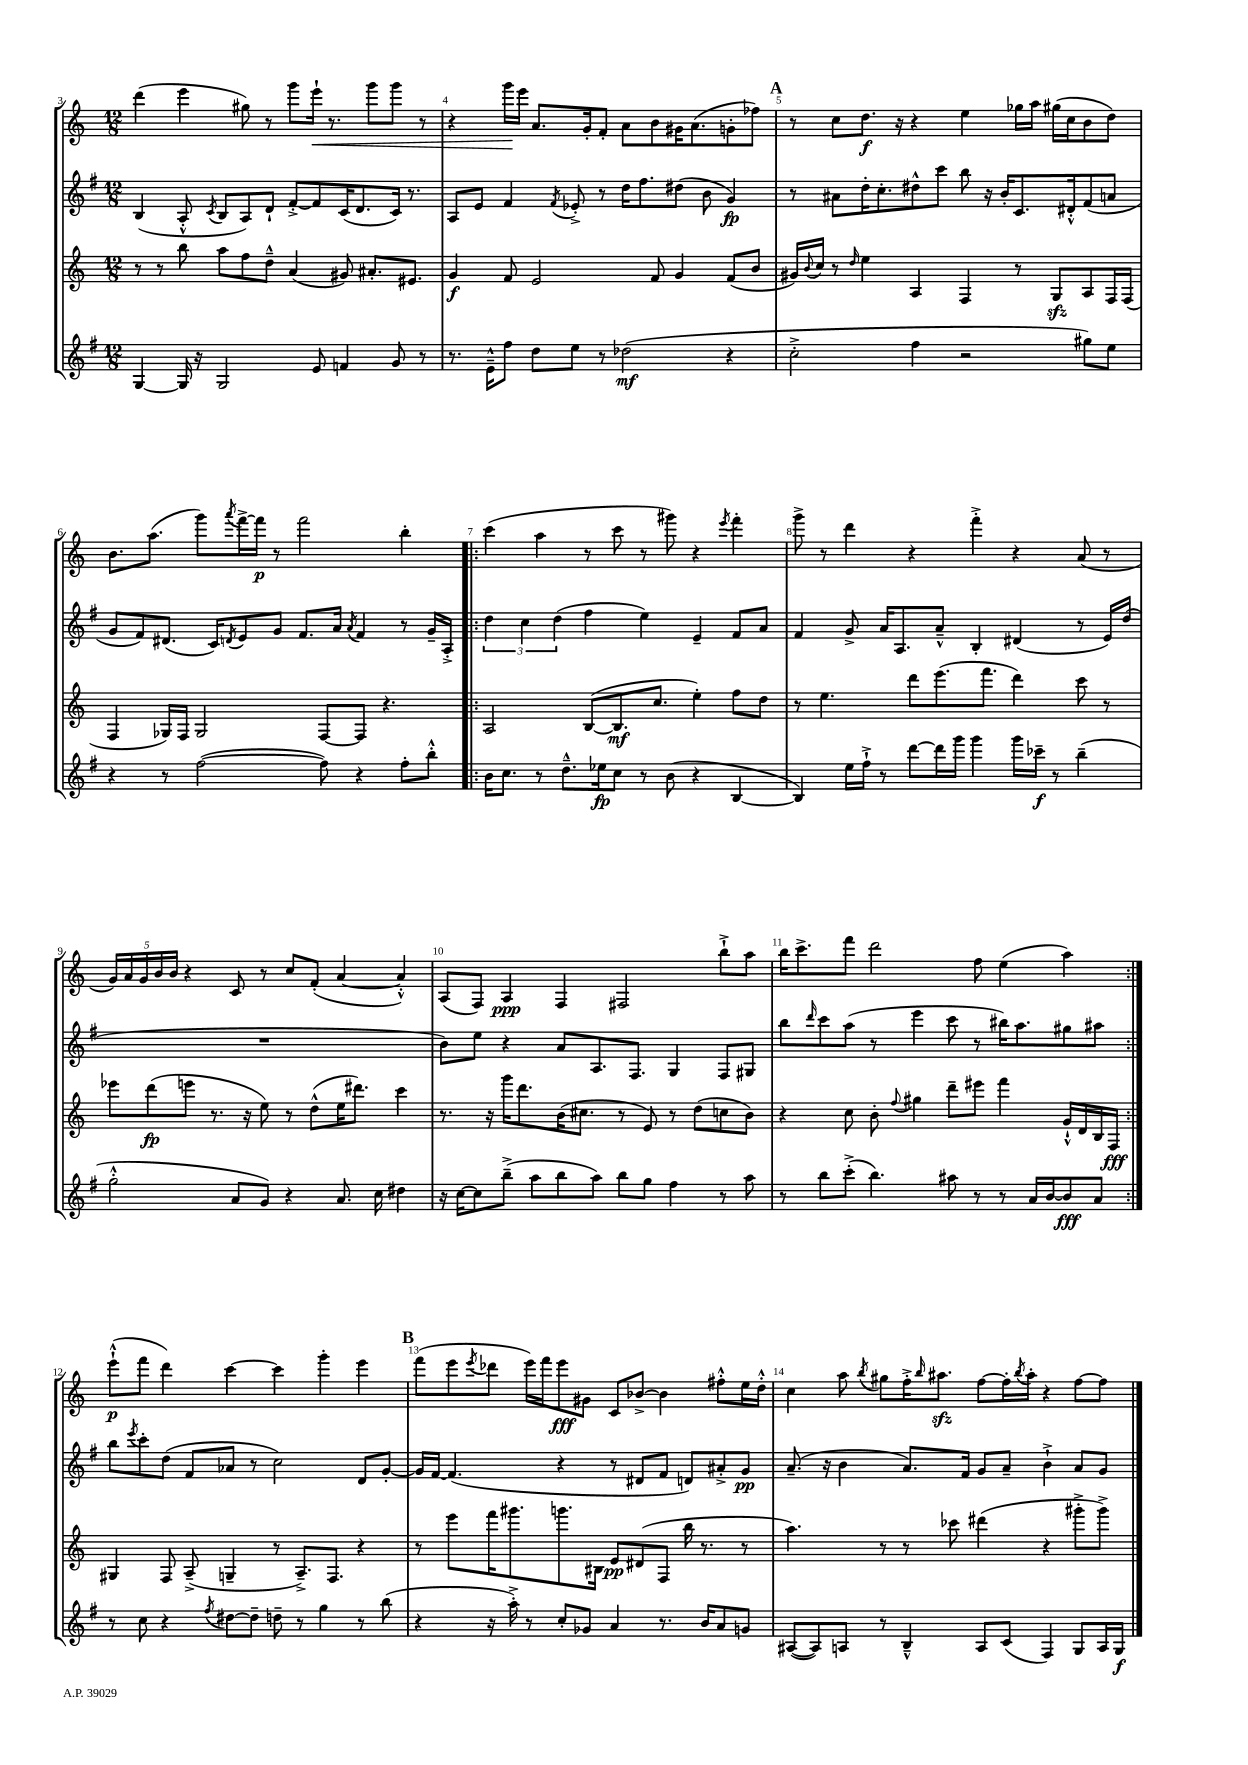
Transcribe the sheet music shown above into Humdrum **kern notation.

**kern	**dynam	**kern	**dynam	**kern	**dynam	**kern	**dynam
*part4	*part4	*part3	*part3	*part2	*part2	*part1	*part1
*staff4	*staff4	*staff3	*staff3	*staff2	*staff2	*staff1	*staff1
*clefG2	*	*clefG2	*	*clefG2	*	*clefG2	*
*k[f#]	*	*k[]	*	*k[f#]	*	*k[]	*
*M12/8	*	*M12/8	*	*M12/8	*	*M12/8	*
=3	=3	=3	=3	=3	=3	=3	=3
[4G/	.	8r	.	(4B/	.	(4ddd\	.
.	.	8r	.	.	.	.	.
16G/]	.	8bb\	.	8A'^^/	.	4eee\	.
16r	.	.	.	.	.	.	.
.	.	.	.	8qc/	.	.	.
2G/	.	8aa\L	.	8B/L	.	.	.
.	.	8ff\	.	8A/)	.	8gg#X\)	.
.	.	8dd~^^\J	.	8d`/J	.	8r	.
.	.	(4a/	.	[8f#'^/L	.	8ggg\L	.
!	!	!	!	!	!	!	!LO:HP:b
8e/	.	.	.	8f#/]	.	16eee`\Jk	<
.	.	.	.	.	.	8.r	.
4fn/	.	8g#X/)	.	(16c/K	.	.	.
.	.	.	.	8.d/	.	.	.
.	.	8.a#X'/L	.	.	.	8ggg\L	.
8g/	.	.	.	16c/Jk)	.	8ggg\J	.
.	.	8.e#X/J	.	8.r	.	.	.
8r	.	.	.	.	.	8r	.
=4	=4	=4	=4	=4	=4	=4	=4
8.r	.	4g/	f	8A/L	.	4r	.
.	.	.	.	8e/J	.	.	.
16e~^^\KL	.	.	.	.	.	.	.
8ff#\J	.	8f/	.	4f#/	.	16ggg\LL	.
.	.	.	.	.	.	16eee\JJ	[
8dd\L	.	2e/	.	.	.	8.a/L	.
.	.	.	.	8qf#/	.	.	.
8ee\J	.	.	.	8e-X'^/	.	.	.
.	.	.	.	.	.	16g'/k	.
8r	.	.	.	8r	.	8f'/J	.
(2dd-X\	mf	.	.	16dd\KL	.	8a\L	.
.	.	.	.	8.ff#\	.	.	.
.	.	8f/	.	.	.	8b\	.
.	.	4g/	.	(8dd#X\J	.	16g#X\K	.
.	.	.	.	.	.	(8.a\	.
.	.	.	.	8b\	.	.	.
4r	.	(8f/L	.	4g/)	fp	8gn'\	.
.	.	8b/J	.	.	.	8ff-X\J)	.
!!LO:REH:place=s1:t=A
=5	=5	=5	=5	=5	=5	=5	=5
2cc'^\	.	16g#X/LL)	.	8r	.	8r	.
.	.	8qqb/	.	.	.	.	.
.	.	16cc/JJ	.	.	.	.	.
.	.	8r	.	8a#X\L	.	8cc\L	.
.	.	16qqdd/	.	.	.	.	.
.	.	4ee\	.	16dd'\K	.	8.dd\J	f
.	.	.	.	8.cc'\	.	.	.
.	.	.	.	.	.	16r	.
4ff#\	.	4A/	.	8dd#X^^\	.	4r	.
.	.	.	.	8ccc\J	.	.	.
2r	.	4F/	.	8bb\	.	4ee\	.
.	.	.	.	16r	.	.	.
.	.	.	.	16b'/KL	.	.	.
.	.	8r	.	8.c/	.	16gg-X\LL	.
.	.	.	.	.	.	16aa\JJ	.
.	.	8Gzz/L	.	.	.	(16gg#X\LL	.
.	.	.	.	16d#X'^^/k	.	16cc\J	.
8gg#X\L)	.	8A/	.	(8f#/	.	8b\	.
8ee\J	.	16F/L	.	8an/J	.	8dd\J)	.
.	.	(16F/JJ	.	.	.	.	.
!!LO:LB:g=z
=6	=6	=6	=6	=6	=6	=6	=6
4r	.	4F/	.	8g/L	.	8.b\L	.
.	.	.	.	8f#/)	.	.	.
.	.	.	.	.	.	(8.aa\J	.
8r	.	16G-X/LL)	.	(8.d#X/J	.	.	.
.	.	16F/JJ	.	.	.	.	.
([2ff#\	.	2G-/	.	.	.	8ggg\L)	.
.	.	.	.	16c/KL)	.	.	.
.	.	.	.	8qdn/	.	8qaaa/	.
.	.	.	.	8e/	.	[16fff^\L	.
.	.	.	.	.	.	16fff\JJ]	p
.	.	.	.	8g/J	.	8r	.
.	.	.	.	8.f#/L	.	2fff\	.
8ff#\])	.	[8F/L	.	.	.	.	.
.	.	.	.	16a/Jk	.	.	.
.	.	.	.	8qa/	.	.	.
4r	.	8F/J]	.	4f#/	.	.	.
.	.	4.r	.	.	.	.	.
8ff#'\L	.	.	.	8r	.	4bb'\	.
8bb'^^\J	.	.	.	16g~/LL	.	.	.
.	.	.	.	16A'^/JJ	.	.	.
=7!|:	=7!|:	=7!|:	=7!|:	=7!|:	=7!|:	=7!|:	=7!|:
16b\KL	.	2A/	.	6dd\	.	(4ccc\	.
8.cc\J	.	.	.	.	.	.	.
.	.	.	.	6cc\	.	.	.
8r	.	.	.	.	.	4aa\	.
.	.	.	.	(6dd\	.	.	.
8.dd~^^\L	.	.	.	.	.	.	.
.	.	([8B/L	.	4ff#\	.	8r	.
16ee-X\k	fp	.	.	.	.	.	.
8cc\J	.	8.B/]	mf	.	.	8ccc\	.
8r	.	.	.	4ee\)	.	8r	.
.	.	8.cc/J	.	.	.	.	.
(8b\	.	.	.	.	.	8ggg#X\)	.
4r	.	4ee'\)	.	4e~/	.	4r	.
.	.	.	.	.	.	8qeee/	.
[4B/	.	8ff\L	.	8f#/L	.	4fff'\	.
.	.	8dd\J	.	8a/J	.	.	.
=8	=8	=8	=8	=8	=8	=8	=8
4B/])	.	8r	.	4f#/	.	8ggg^\	.
.	.	4.ee\	.	.	.	8r	.
16ee\LL	.	.	.	8g^/	.	4ddd\	.
16ff#`^\JJ	.	.	.	.	.	.	.
8r	.	.	.	16a/KL	.	.	.
.	.	.	.	8.A/	.	.	.
[8ddd\L	.	8ddd\L	.	.	.	4r	.
16ddd\L]	.	(8.eee\	.	8a~^^/J	.	.	.
16ggg\JJ	.	.	.	.	.	.	.
4ggg\	.	.	.	4B'/	.	4fff'^\	.
.	.	8.fff\J	.	.	.	.	.
16ggg\LL	.	4ddd\)	.	(4d#X/	.	4r	.
16ccc-X~\JJ	f	.	.	.	.	.	.
8r	.	.	.	.	.	.	.
(4bb~\	.	8ccc\	.	8r	.	(8a/	.
.	.	8r	.	16e/LL)	.	8r	.
.	.	.	.	(16dd/JJ	.	.	.
!!LO:LB:g=z
=9	=9	=9	=9	=9	=9	=9	=9
2gg'^^\	.	8eee-X\L	.	1.r	.	20g/LL)	.
.	.	.	.	.	.	20a/	.
.	.	.	.	.	.	20g/	.
.	.	(8ddd\	fp	.	.	.	.
.	.	.	.	.	.	20b/	.
.	.	.	.	.	.	20b/JJ	.
.	.	8eeen\J	.	.	.	4r	.
.	.	8.r	.	.	.	.	.
8a/L	.	.	.	.	.	8c/	.
.	.	16r	.	.	.	.	.
8g/J)	.	8ee\)	.	.	.	8r	.
4r	.	8r	.	.	.	8cc/L	.
.	.	(8dd^^\L	.	.	.	(8f'/J	.
8.a/	.	16ee\K	.	.	.	[4a/	.
.	.	8.ddd#X\J)	.	.	.	.	.
16cc\	.	.	.	.	.	.	.
4dd#X\	.	4ccc\	.	.	.	4a'^^/])	.
=10	=10	=10	=10	=10	=10	=10	=10
16r	.	8.r	.	8b\L)	.	(8A/L	.
[16cc\KL	.	.	.	.	.	.	.
8cc\]	.	.	.	8ee\J	.	8F/J)	.
.	.	16r	.	.	.	.	.
(8bb~^\J	.	16ggg\KL	.	4r	.	4A/	ppp
.	.	8.ddd\	.	.	.	.	.
8aa\L	.	.	.	.	.	.	.
8bb\	.	(16b\K	.	8a/L	.	4F/	.
.	.	8.cc#X\J	.	.	.	.	.
8aa\J)	.	.	.	8.A/	.	.	.
8bb\L	.	8r	.	.	.	2F#X/	.
.	.	.	.	8.F#/J	.	.	.
8gg\J	.	8e/)	.	.	.	.	.
4ff#\	.	8r	.	4G/	.	.	.
.	.	(8dd\L	.	.	.	.	.
8r	.	8ccn\	.	8F#/L	.	8bb`^\L	.
8aa\	.	8b\J)	.	8G#X/J	.	8aa\J	.
=11	=11	=11	=11	=11	=11	=11	=11
8r	.	4r	.	8bb\L	.	16bb\KL	.
.	.	.	.	.	.	8.ccc^\	.
.	.	.	.	16qqddd/	.	.	.
8bb\L	.	.	.	8ccc\	.	.	.
(8ccc'^\J	.	8cc\	.	(8aa\J	.	8fff\J	.
4.bb\)	.	8b'\	.	8r	.	2ddd\	.
.	.	8qqff/	.	.	.	.	.
.	.	4gg#X\	.	4eee\	.	.	.
8aa#X\	.	8ddd~\L	.	8ccc\	.	.	.
8r	.	8eee#X\J	.	8r	.	8ff\	.
8r	.	4fff\	.	16bb#X\KL)	.	(4ee\	.
.	.	.	.	8.aa\	.	.	.
16a/LL	.	.	.	.	.	.	.
[16b/J	.	.	.	.	.	.	.
8b/]	fff	16g`^^/LL	.	8gg#X\	.	4aa\)	.
.	.	16d/	.	.	.	.	.
8a/J	.	16B/	.	8aa#X\J	.	.	.
.	.	16F/JJ	fff	.	.	.	.
!!LO:LB:g=z
=12:|!	=12:|!	=12:|!	=12:|!	=12:|!	=12:|!	=12:|!	=12:|!
8r	.	4G#X/	.	8bb\L	.	(8eee`^^\L	p
.	.	.	.	8qeee/	.	.	.
8cc\	.	.	.	8ccc'\	.	8fff\J	.
4r	.	8F/	.	(8dd\J	.	4ddd\)	.
.	.	(8A~^/	.	8f#/L	.	.	.
8qff#/	.	.	.	.	.	.	.
[8dd#X\L	.	4Gn~/	.	8a-X/J	.	[4ccc\	.
8dd#~\J]	.	.	.	8r	.	.	.
8ddn~\	.	8r	.	2cc\)	.	4ccc\]	.
8r	.	8.A~^/L)	.	.	.	.	.
4gg\	.	.	.	.	.	4ggg'\	.
.	.	8.F/J	.	.	.	.	.
8r	.	4r	.	8d/L	.	4eee\	.
(8bb\	.	.	.	[8g'/J	.	.	.
!!LO:REH:place=s1:t=B
=13	=13	=13	=13	=13	=13	=13	=13
4r	.	8r	.	16g/LL]	.	(8fff\L	.
.	.	.	.	[16f#/JJ	.	.	.
.	.	8eee\L	.	(4.f#/]	.	8eee\	.
.	.	.	.	.	.	8qeee/	.
16r	.	16fff\K	.	.	.	8ddd-X\J	.
16aa'^\)	.	8.ggg#X\	.	.	.	.	.
8r	.	.	.	.	.	16eee\LL)	.
.	.	.	.	.	.	16fff\J	.
8cc'/L	.	8.gggn\	.	4r	.	8eee\	fff
8g-X/J	.	.	.	.	.	8g#X\J	.
.	.	16B#X\Jk	.	.	.	.	.
4a/	.	8e/L	pp	8r	.	8c/L	.
.	.	(8d#X/	.	8d#X/L	.	[8b-X^/J	.
8.r	.	8F/J	.	8f#/J	.	4b-\]	.
.	.	16bb\	.	8dn/L)	.	.	.
16b/KL	.	8.r	.	.	.	.	.
8a/	.	.	.	8a#X'^/	.	8ff#X'^^\L	.
8gn/J	.	8r	.	8g/J	pp	16ee\L	.
.	.	.	.	.	.	16dd'^^\JJ	.
=14	=14	=14	=14	=14	=14	=14	=14
([8A#X/L	.	4.aa\)	.	(8.a~/	.	4cc\	.
8A#/])	.	.	.	.	.	.	.
.	.	.	.	16r	.	.	.
8An/J	.	.	.	4b\	.	8aa\	.
.	.	.	.	.	.	8qbb/	.
8r	.	8r	.	.	.	8gg#X\L	.
4B~^^/	.	8r	.	8.a/L)	.	16ff'^\K	.
.	.	.	.	.	.	16qqbb/	.
.	.	.	.	.	.	8.aa#Xzz\J	.
.	.	8ccc-X\	.	.	.	.	.
.	.	.	.	16f#/Jk	.	.	.
8A/L	.	(4ddd#X\	.	8g/L	.	[8ff\L	.
(8c/J	.	.	.	8a~/J	.	16ff'\L]	.
.	.	.	.	.	.	8qbb/	.
.	.	.	.	.	.	16aa#'\JJ	.
4F#/)	.	4r	.	4b`^\	.	4r	.
8G/L	.	8ggg#X'^\L	.	8a/L	.	[8ff\L	.
16A/L	.	8ggg#^\J)	.	8g/J	.	8ff\J]	.
16G/JJ	f	.	.	.	.	.	.
==	==	==	==	==	==	==	==
*-	*-	*-	*-	*-	*-	*-	*-
